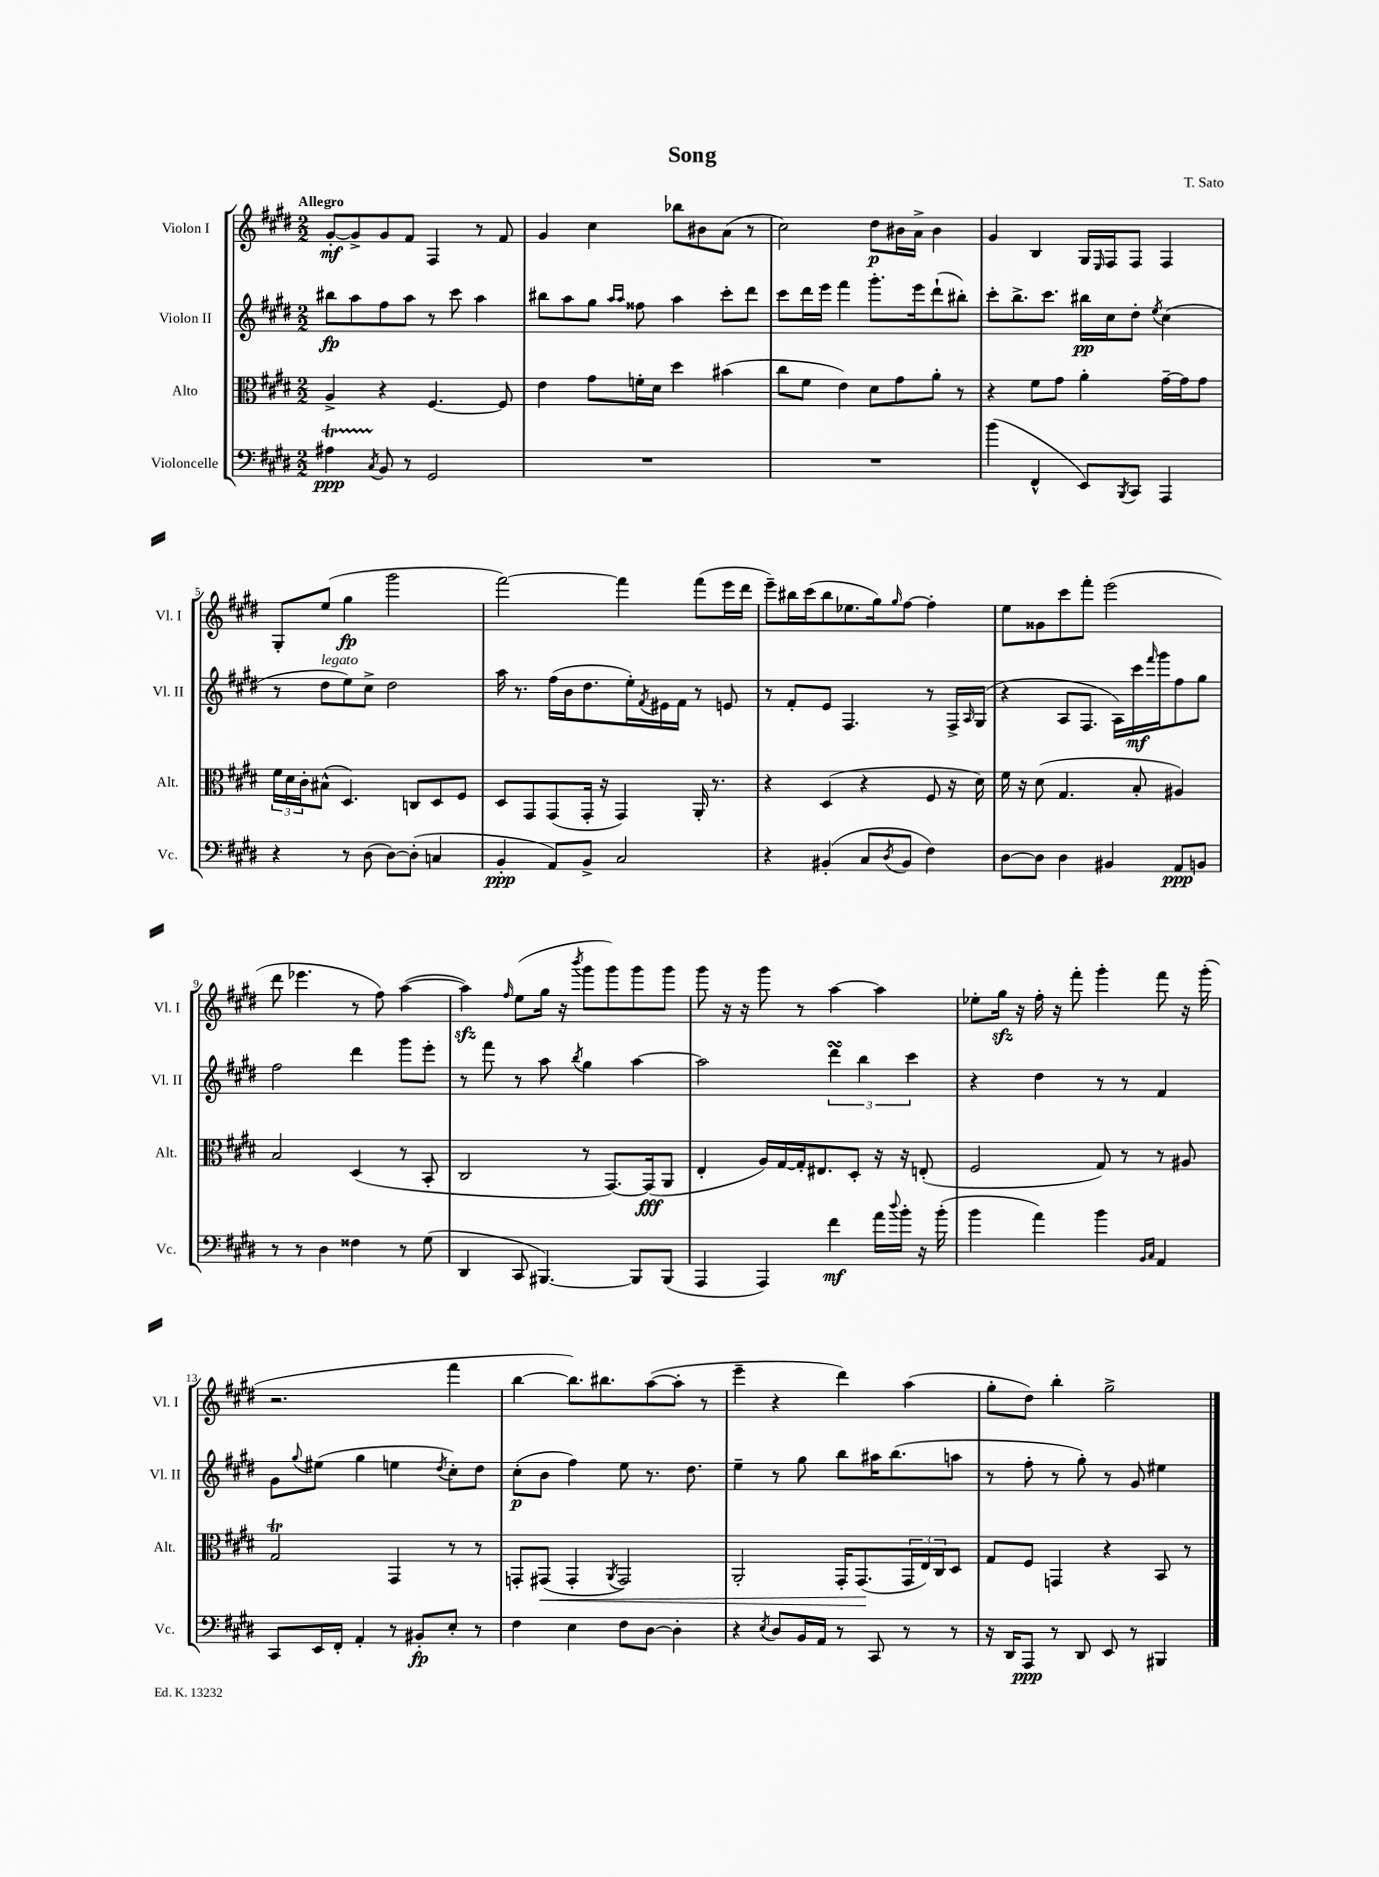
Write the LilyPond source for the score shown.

\header { title = "Song" composer = "T. Sato" }
<<
\new StaffGroup <<
\new Staff = "s0" \with { instrumentName = "Violon I" shortInstrumentName = "Vl. I" } {
    \clef treble \key e \major \numericTimeSignature \time 2/2 \tempo "Allegro"
    gis'8~-.\mf gis'8-> gis'8 fis'8 fis4 r8 fis'8 |
    gis'4 cis''4 bes''8 bis'8 a'8( r8 |
    cis''2) dis''8\p bis'16 a'16-> bis'4 |
    gis'4 b4 gis16 \grace { e16 } fis16 fis8 fis4 |
    gis8-. e''8( gis''4\fp gis'''2 |
    fis'''2~) fis'''4 fis'''8( e'''16 dis'''16 |
    e'''8--) bis''16 cis'''16( bis''8 ees''8. gis''16) \grace { gis''16 } fis''8~ fis''4-. |
    e''8 gisis'8 cis'''8 fis'''8-. e'''2( |
    dis'''8 ees'''4. r8 fis''8) a''4~( |
    a''4\sfz) \grace { fis''16 } e''8( gis''16 r16 \acciaccatura { b'''8 } gis'''8 gis'''8) gis'''8 gis'''8 |
    gis'''8 r16 r16 gis'''8 r8 a''4~ a''4 |
    ees''8-. gis''16\sfz r16 fis''16-. r16 fis'''8-. gis'''4-. fis'''8 r16 gis'''16-.( |
    r2. fis'''4 |
    b''4~ b''8.) bis''8. a''8~( a''8-. r8 |
    e'''4-- r4 dis'''4) a''4( |
    gis''8-. dis''8) b''4-. gis''2-> \bar "|." |
}
\new Staff = "s1" \with { instrumentName = "Violon II" shortInstrumentName = "Vl. II" } {
    \clef treble \key e \major \numericTimeSignature \time 2/2
    bis''8\fp a''8 fis''8 a''8 r8 cis'''8 a''4 |
    bis''8 a''8 gis''8 \grace { a''16 a''16 } fisis''8 a''4 cis'''8-. dis'''8 |
    cis'''8 dis'''16 e'''16 fis'''4 gis'''8.-. e'''16 dis'''8-!( bis''8-.) |
    cis'''8-. b''8.-> cis'''8. bis''16\pp cis''16 dis''8-. \acciaccatura { e''8 } cis''4( |
    r8 dis''8^\markup { \italic "legato" } e''8) cis''8-> dis''2 |
    a''16 r8. fis''16( b'16 dis''8. e''16-.) \acciaccatura { fis'8 } eis'16 fis'16 r8 e'8 |
    r8 fis'8-. e'8 fis4. r8 fis16-> \grace { a16 } gis16( |
    r4 a8 fis8. a16) cis'''16\mf \grace { fis'''16 } gis'''16 fis''8 gis''8 |
    fis''2 dis'''4 gis'''8 e'''8-. |
    r8 fis'''8 r8 a''8 \acciaccatura { b''8 } gis''4 a''4~ |
    a''2 \tuplet 3/2 { dis'''4\turn b''4 cis'''4 } |
    r4 dis''4 r8 r8 fis'4 |
    gis'8 \appoggiatura { gis''8 } eis''8( gis''4 e''4 \acciaccatura { dis''8 } cis''8-.) dis''8 |
    cis''8-.\p( b'8 fis''4) e''8 r8. dis''8. |
    e''4-- r8 gis''8 b''8 ais''16 b''8.( a''8 |
    r8 fis''8-. r8 gis''8-.) r8 gis'8 eis''4 \bar "|." |
}
\new Staff = "s2" \with { instrumentName = "Alto" shortInstrumentName = "Alt." } {
    \clef alto \key e \major \numericTimeSignature \time 2/2
    a4-> r4 fis4.~ fis8 |
    e'4 gis'8 f'16-. dis'16 dis''4 bis'4( |
    cis''8 fis'8 e'4) dis'8 gis'8 a'8-. r8 |
    r4 fis'8 gis'8 a'4-. gis'16~-- gis'16 gis'8 |
    \tuplet 3/2 { fis'16 dis'16 cis'16-. } bis8-^( dis4.) c8 dis8 fis8 |
    dis8 gis,8 gis,8( gis,16-. r16 gis,4) a,16-. r8. |
    r4 dis4( r4 fis8 r16 dis'16) |
    fis'16 r16 dis'8( gis4. b8-. ais4) |
    b2 dis4( r8 b,8-. |
    cis2 r8 gis,8.~) gis,16\fff( a,8 |
    e4-. a16) gis16~ gis16-. eis8. dis8-. r16 r16 e8-.( |
    fis2 gis8) r8 r8 ais8 |
    gis2\trill gis,4 r8 r8 |
    g,8-. gis,8\<( gis,4-. \acciaccatura { a,8 } gis,2) |
    a,2-. gis,16-. gis,8.\!( \tuplet 3/2 { gis,16 e16) cis16 } dis8 |
    gis8 fis8 g,4 r4 b,8 r8 \bar "|." |
}
\new Staff = "s3" \with { instrumentName = "Violoncelle" shortInstrumentName = "Vc." } {
    \clef bass \key e \major \numericTimeSignature \time 2/2
    ais4\startTrillSpan\ppp \acciaccatura { cis8 } b,8\stopTrillSpan r8 gis,2 |
    R1 |
    R1 |
    b'4( fis,4-^ e,8) \acciaccatura { b,,8 } cis,8 a,,4 |
    r4 r8 dis8( dis8~) dis8-.( c4 |
    b,4-.\ppp a,8) b,8-> cis2 |
    r4 bis,4-.( cis8 \acciaccatura { dis8 } bis,8 fis4) |
    dis8~ dis8 dis4 bis,4 a,8\ppp b,8 |
    r8 r8 dis4 fisis4 r8 gis8( |
    dis,4 cis,8 bis,,4.~) bis,,8 bis,,8( |
    a,,4 a,,4) fis'4\mf a'16 \appoggiatura { dis''8 } b'16-. r16 b'16-.( |
    b'4 a'4) b'4 \grace { b,16 cis16 } a,4 |
    cis,8 e,16 fis,16-. a,4-. r8 bis,8-.\fp e8-. r8 |
    fis4 e4 fis8 dis8~ dis4-. |
    r4 \acciaccatura { e8 } dis8 b,16 a,16 r8 cis,8 r8 r8 |
    r16 dis,16 a,,8\ppp r8 dis,8 e,8 r8 bis,,4 \bar "|." |
}
>>
>>
